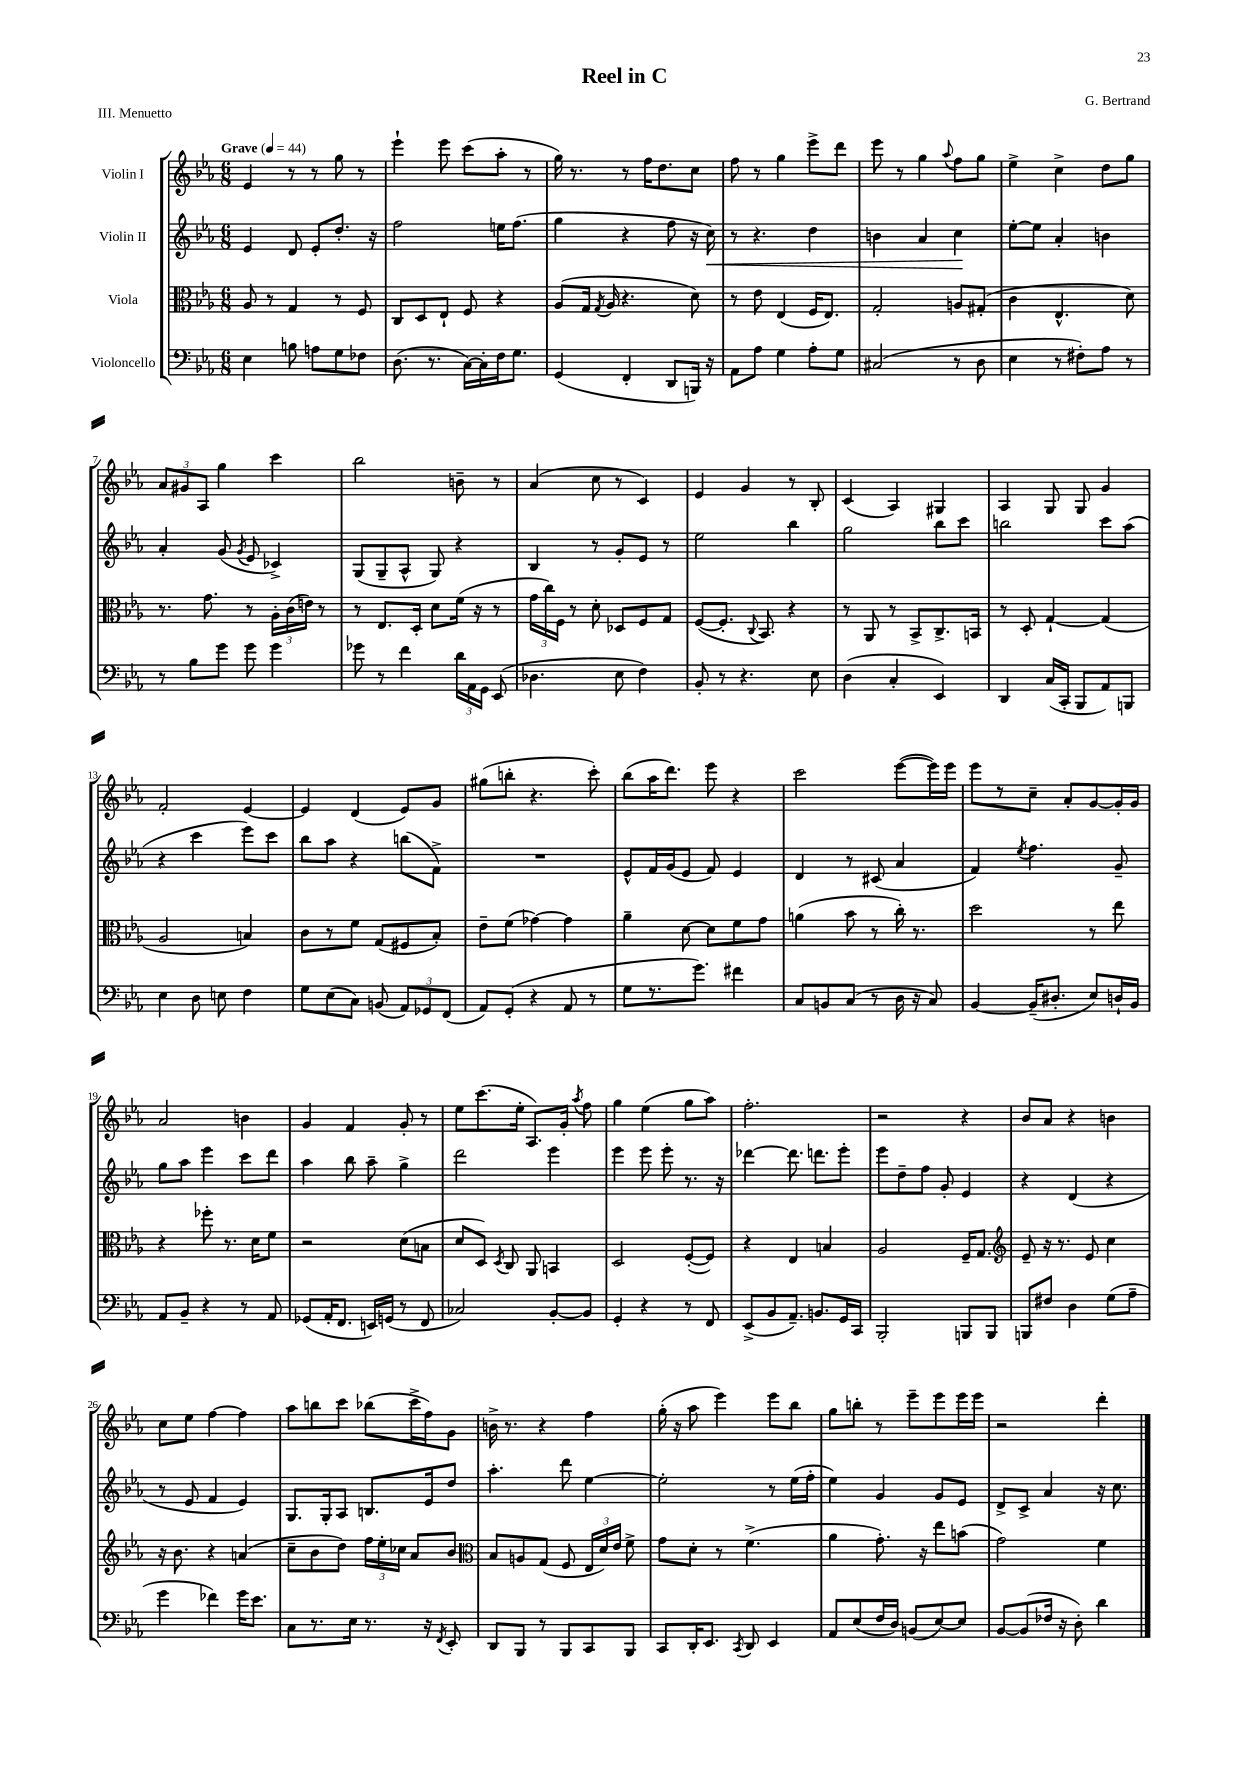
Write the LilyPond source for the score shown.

\header { title = "Reel in C" composer = "G. Bertrand" piece = "III. Menuetto" }
<<
\new StaffGroup <<
\new Staff = "s0" \with { instrumentName = "Violin I" } {
    \clef treble \key ees \major \numericTimeSignature \time 6/8 \tempo "Grave" 4 = 44
    \autoBeamOff ees'4 r8 r8 g''8 r8 |
    ees'''4-! ees'''8 c'''8[( aes''8]-. r8 |
    g''16) r8. r8 f''16[ d''8. c''8] |
    f''8 r8 g''4 ees'''8[-> d'''8] |
    ees'''8 r8 g''4 \appoggiatura { aes''8 } f''8[ g''8] |
    ees''4-> c''4-> d''8[ g''8] |
    \tuplet 3/2 { aes'8[ gis'8 aes8] } g''4 c'''4 |
    bes''2 b'8-- r8 |
    aes'4( c''8 r8 c'4) |
    ees'4 g'4 r8 bes8-. |
    c'4( aes4) gis4 |
    aes4 g8 g8 g'4 |
    f'2-. ees'4~ |
    ees'4 d'4( ees'8[) g'8] |
    gis''8[( b''8]-. r4. c'''8-.) |
    bes''8[( aes''16 d'''8.]) ees'''8 r4 |
    c'''2 ees'''8[~( ees'''16) ees'''16] |
    ees'''8[ r8 c''8]-- aes'8[-. g'8~ g'16-. g'16] |
    aes'2 b'4 |
    g'4 f'4 g'8-. r8 |
    ees''8[ c'''8.( ees''16]-. aes8.[) g'16]-. \acciaccatura { aes''8 } f''8 |
    g''4 ees''4( g''8[ aes''8]) |
    f''2.-. |
    r2 r4 |
    bes'8[ aes'8] r4 b'4 |
    c''8[ ees''8] f''4~ f''4 |
    aes''8[ b''8 c'''8] bes''8[( c'''16-> f''16) g'8] |
    b'16-> r8. r4 f''4 |
    g''16-.( r16 aes''8 ees'''4) ees'''8[ bes''8] |
    g''8[ b''8]-. r8 ees'''8[-- ees'''8 ees'''16 ees'''16] |
    r2 d'''4-. \bar "|." |
}
\new Staff = "s1" \with { instrumentName = "Violin II" } {
    \clef treble \key ees \major \numericTimeSignature \time 6/8
    \autoBeamOff ees'4 d'8 ees'8[-. d''8.]-. r16 |
    f''2 e''16[ f''8.]( |
    g''4 r4 f''8 r16 c''16\<) |
    r8 r4. d''4 |
    b'4 aes'4 c''4\! |
    ees''8[~-. ees''8] aes'4-. b'4 |
    aes'4-. g'8( \acciaccatura { g'8 } ees'8 ces'4->) |
    g8[( g8-- aes8]-^ g8) r4 |
    bes4 r8 g'8[-. ees'8] r8 |
    ees''2 bes''4 |
    g''2 bes''8[ c'''8] |
    b''2 c'''8[ aes''8]( |
    r4 c'''4 ees'''8[) c'''8] |
    bes''8[ aes''8] r4 b''8[( f'8]->) |
    R2. |
    ees'8[-^ f'16 g'16( ees'8] f'8) ees'4 |
    d'4 r8 cis'8( aes'4 |
    f'4) \acciaccatura { ees''8 } f''4. g'8-- |
    g''8[ aes''8] ees'''4 c'''8[ d'''8] |
    aes''4 bes''8 aes''8-- g''4-> |
    d'''2 ees'''4 |
    ees'''4 ees'''8 ees'''8-. r8. r16 |
    des'''4~ des'''8. d'''8.[ ees'''8]-. |
    ees'''8[ d''8-- f''8] g'8-. ees'4 |
    r4 d'4( r4 |
    r8 ees'8 f'4 ees'4) |
    g8.[ g16-. aes8] b8.[ ees'16 d''8] |
    aes''4.-. d'''8 ees''4~ |
    ees''2-. r8 ees''16[( f''16]-. |
    ees''4) g'4 g'8[ ees'8] |
    d'8[-> c'8]-> aes'4 r16 c''8. \bar "|." |
}
\new Staff = "s2" \with { instrumentName = "Viola" } {
    \clef alto \key ees \major \numericTimeSignature \time 6/8
    \autoBeamOff aes8 r8 g4 r8 f8 |
    c8[ d8 ees8]-! f8 r4 |
    aes8[( g16] \acciaccatura { g8 } aes16 r4. d'8) |
    r8 ees'8 ees4( f16[ ees8.]) |
    g2-. a8[ gis8]-.( |
    c'4 ees4.-^ d'8) |
    r8. g'8. r8 \tuplet 3/2 { aes16[-. c'16( e'16]) } r8 |
    r8 ees8.[ d16]-. d'8[ f'16]( r16 r8 |
    \tuplet 3/2 { g'16[ c''16) f16] } r8 d'8-. des8[ f8 g8] |
    f8[~( f8.]-. \appoggiatura { c8 } bes,8.) r4 |
    r8 aes,8 r8 bes,8[-> c8.-> b,16] |
    r8 d8-. g4~-! g4( |
    aes2 b4) |
    c'8[ r8 f'8] g8[( fis8 bes8]-.) |
    ees'8[-- f'8]( ges'4~) ges'4 |
    aes'4-- d'8~ d'8[ f'8 g'8] |
    a'4( bes'8 r8 c''16-.) r8. |
    d''2 r8 ees''8 |
    r4 fes''8-. r8. d'16[ f'8] |
    r2 d'8[( b8] |
    d'8[ d8]) \acciaccatura { d8 } c8 aes,8 b,4 |
    d2 f8[~-.( f8]) |
    r4 ees4 b4 |
    aes2 f16[-- g8.] |
    \clef treble ees'8-- r16 r8. ees'8 c''4 |
    r16 bes'8. r4 a'4( |
    c''8[-- bes'8 d''8]) \tuplet 3/2 { f''16[ ees''16-. ces''16] } aes'8[ bes'8] |
    \clef alto bes8[ a8 g8]( f8 \tuplet 3/2 { ees16[ d'16) ees'16] } f'8-> |
    g'8[ d'8]-. r8 f'4.->( |
    aes'4 g'8.-.) r16 ees''8[ b'8]( |
    g'2) f'4 \bar "|." |
}
\new Staff = "s3" \with { instrumentName = "Violoncello" } {
    \clef bass \key ees \major \numericTimeSignature \time 6/8
    \autoBeamOff ees4 b8 a8[ g8 fes8] |
    d8.( r8. c16[~) c16-. f16 g8.] |
    g,4( f,4-. d,8[ b,,16]) r16 |
    aes,8[ aes8] g4 aes8[-. g8] |
    cis2( r8 d8 |
    ees4 r8 fis8[-.) aes8] r8 |
    r8 bes8[ g'8] g'8 g'4 |
    ges'8 r8 f'4 \tuplet 3/2 { d'16[ aes,16 g,16] } ees,8( |
    des4. ees8 f4) |
    bes,8-. r8 r4. ees8 |
    d4( c4-. ees,4) |
    d,4 c16[( c,16]-. bes,,8[ aes,8) b,,8] |
    ees4 d8 e8 f4 |
    g8[ ees8( c8]) b,8( \tuplet 3/2 { aes,8[) ges,8 f,8]( } |
    aes,8[) g,8]-.( r4 aes,8 r8 |
    g8[ r8. g'8.]) fis'4 |
    c8[ b,8 c8]( r8 d16 r16 c8) |
    bes,4~ bes,16[--( dis8.]-. ees8[) d16-! bes,16] |
    aes,8[ bes,8]-- r4 r8 aes,8 |
    ges,8[( aes,16-. f,8.] e,16[) g,16]( r8 f,8 |
    ces2) bes,8[~-. bes,8] |
    g,4-. r4 r8 f,8 |
    ees,8[->( bes,8 aes,8.]--) b,8.[ g,16 c,16] |
    bes,,2-. b,,8[ b,,8] |
    b,,8[ fis8] d4 g8[( aes8]-- |
    g'4 fes'4) g'16[ ees'8.] |
    c8[ r8. ees16] r8. r16 \acciaccatura { f,8 } ees,8-. |
    d,8[ bes,,8] r8 bes,,8[ c,8 bes,,8] |
    c,8[ d,16-. ees,8.] \acciaccatura { c,8 } d,8 ees,4 |
    aes,8[ ees8( f16 d16]) b,8[( ees8~) ees8] |
    bes,8[~ bes,8( fes16] r16 d8-.) d'4 \bar "|." |
}
>>
>>
